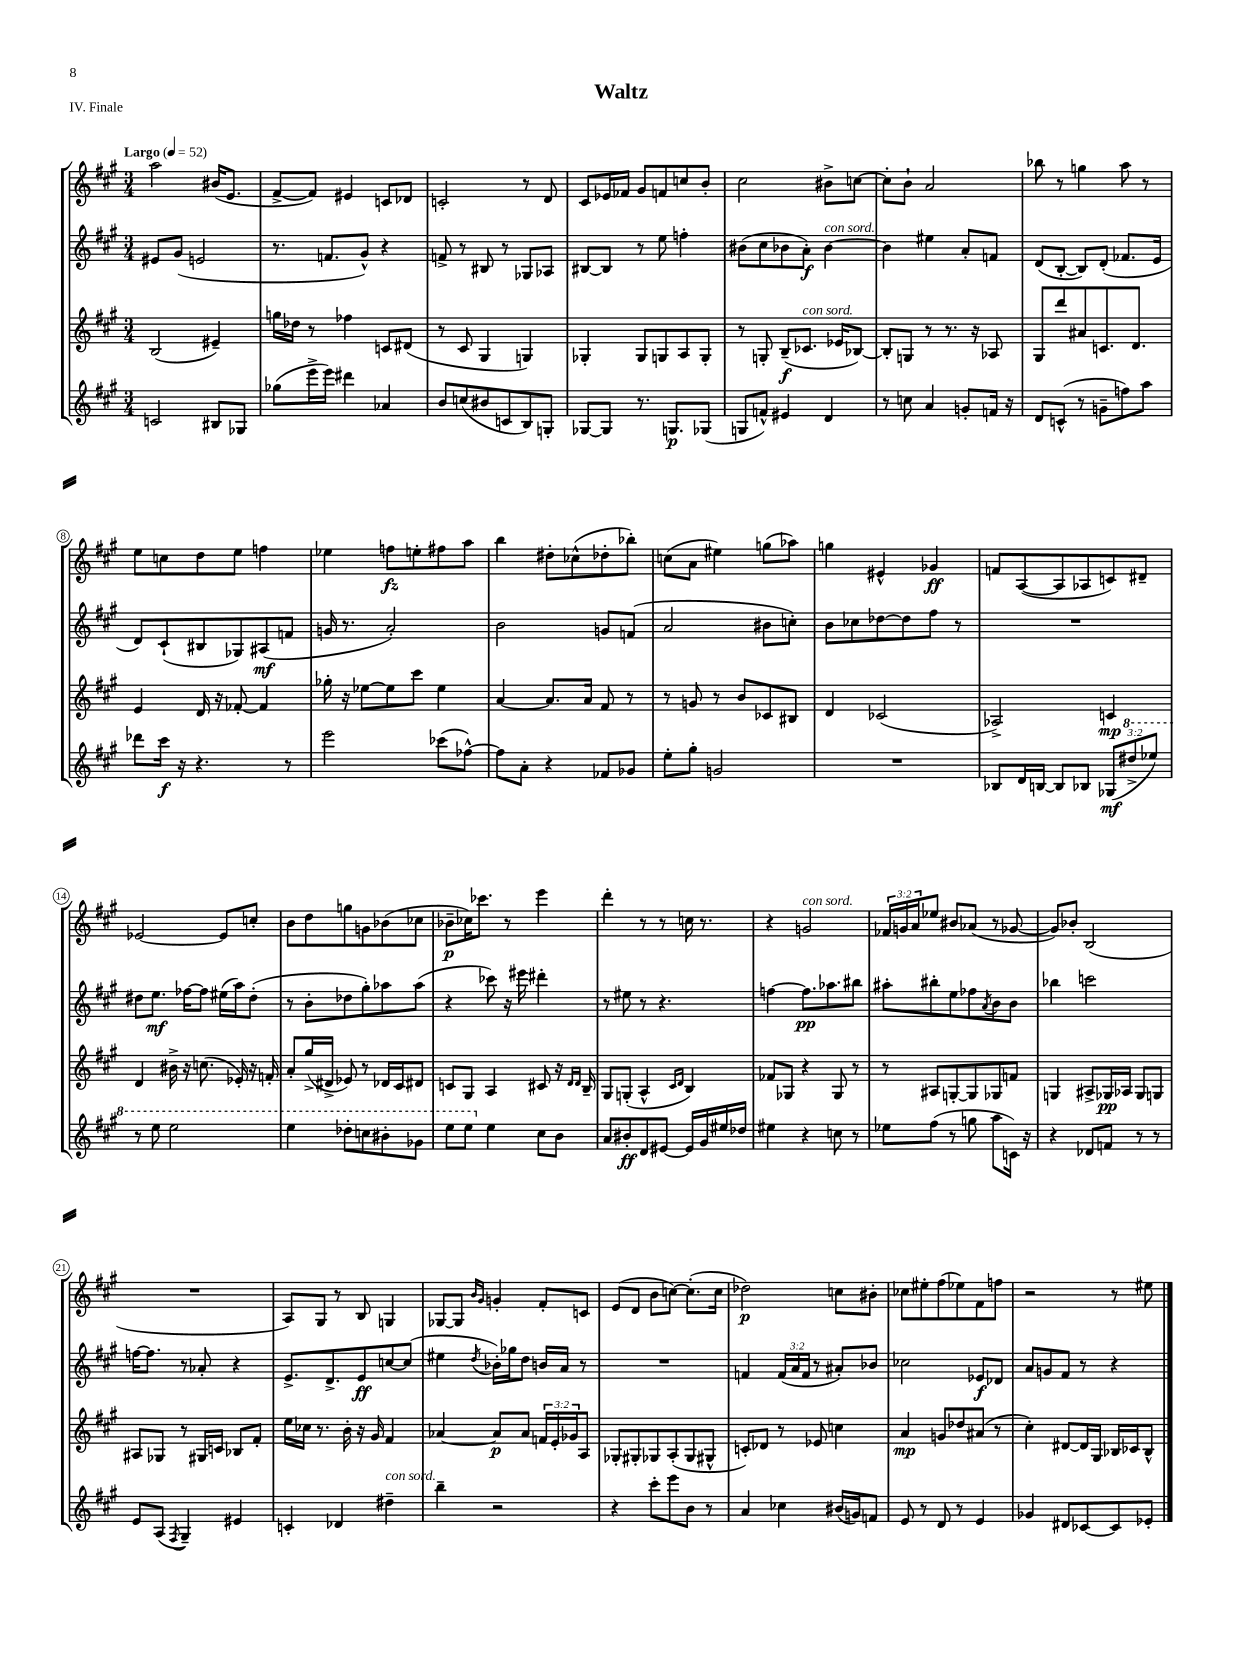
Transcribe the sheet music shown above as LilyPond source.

\header { title = "Waltz" piece = "IV. Finale" }
<<
\new StaffGroup <<
\new Staff = "s0" {
    \clef treble \key a \major \numericTimeSignature \time 3/4 \override Staff.TupletNumber.text = #tuplet-number::calc-fraction-text \tempo "Largo" 4 = 52
    a''2 bis'16( e'8. |
    fis'8~-> fis'8) eis'4 c'8 des'8 |
    c'2-. r8 d'8 |
    cis'8 ees'16 fes'16 gis'8 f'8 c''8 b'8-. |
    cis''2 bis'8-> c''8~ |
    c''8-. b'8-! a'2 |
    bes''8 r8 g''4 a''8 r8 |
    e''8 c''8 d''8 e''8 f''4 |
    ees''4 f''8\fz e''8-. fis''8 a''8 |
    b''4 dis''8-. ces''8-^( des''8-. bes''8-.) |
    c''8( a'8 eis''4) g''8( aes''8) |
    g''4 eis'4-^ ges'4\ff |
    f'8 a8~( a8 aes8 c'8) dis'8-- |
    ees'2~ ees'8 c''8-. |
    b'8 d''8 g''8 g'8 bes'8( ces''8 |
    bes'8--\p ces''16) ces'''8. r8 e'''4 |
    d'''4-. r8 r8 c''16 r8. |
    r4 g'2^\markup { \italic "con sord." } |
    \tuplet 3/2 { fes'16 g'16 a'16 } ees''8 bis'8 aes'8( r8 ges'8~ |
    ges'8) bes'8-. b2( |
    R2. |
    a8) gis8 r8 b8 g4 |
    ges8~ ges8 \grace { b'16 gis'16 } g'4-. fis'8-. c'8 |
    e'8( d'8 b'8 c''8~) c''8.-.( c''16 |
    des''2\p) c''8 bis'8-. |
    ces''8 eis''8-. fis''8( ees''8) fis'8 f''8 |
    r2 r8 eis''8 \bar "|." |
}
\new Staff = "s1" {
    \clef treble \key a \major \numericTimeSignature \time 3/4 \override Staff.TupletNumber.text = #tuplet-number::calc-fraction-text
    eis'8 gis'8( e'2 |
    r8. f'8. gis'8-^) r4 |
    f'8-> r8 bis8 r8 ges8 aes8 |
    bis8~ bis8 r8 e''8 f''4-. |
    bis'8( cis''8 bes'8 a'8-.\f) bes'4~^\markup { \italic "con sord." } |
    bes'4 eis''4 a'8-. f'8 |
    d'8( b8~-. b8) d'8-.( fes'8. e'16 |
    d'8) cis'8-!( bis8 ges8) ais8\mf( f'8 |
    g'16 r8. a'2-.) |
    b'2 g'8 f'8( |
    a'2 bis'8 c''8-.) |
    b'8 ces''8 des''8~ des''8 fis''8 r8 |
    R2. |
    dis''8 e''8.\mf fes''16~ fes''8 eis''16( a''16) dis''8-.( |
    r8 b'8-. des''8 gis''8-.) aes''8 aes''8( |
    r4 ces'''8) r16 eis'''16 dis'''4-. |
    r8 eis''8 r8 r4. |
    f''4~ f''8.\pp aes''8. bis''8 |
    ais''8-. bis''8-. e''8 fes''8 \acciaccatura { a'8 } b'8 b'8 |
    bes''4 c'''2 |
    f''16~ f''8. r8 aes'8-. r4 |
    e'8.-> d'8.-> e'8\ff c''8~ c''8( |
    eis''4 \acciaccatura { d''8 } bes'16-.) ges''16 d''8 b'16 a'16 r8 |
    R2. |
    f'4 \tuplet 3/2 { f'16( a'16 f'16 } r8 ais'8-.) bes'8 |
    ces''2 ees'8\f des'8 |
    a'8 g'8 fis'8 r8 r4 \bar "|." |
}
\new Staff = "s2" {
    \clef treble \key a \major \numericTimeSignature \time 3/4 \override Staff.TupletNumber.text = #tuplet-number::calc-fraction-text
    b2( eis'4--) |
    g''16 des''16 r8 fes''4 c'8 dis'8( |
    r8 cis'8 gis4 g4) |
    ges4-. ges8 g8 a8 g8-. |
    r8 g8-. b8--\f( ces'8.^\markup { \italic "con sord." } ees'16 bes8~) |
    bes8-. g8 r8 r8. r16 aes8 |
    gis8 d'''8 ais'8 c'8. d'8. |
    e'4 d'16 r16 fes'8~-. fes'4 |
    ges''16-. r16 ees''8~ ees''8 cis'''8 ees''4 |
    a'4~ a'8. a'16 fis'8 r8 |
    r8 g'8 r8 b'8 ces'8 bis8 |
    d'4 ces'2( |
    aes2->) c'4\mp |
    d'4 bis'16-> r16 c''8.( ees'16-.) r16 f'16-. |
    a'8-. gis''16->( dis'16-> ees'8) r8 des'16 cis'16 dis'8 |
    c'8 gis8 a4 cis'8 r16 \grace { d'16 d'16 } b16-- |
    gis8 g8-.( a4-^ \grace { cis'16 d'16 } b4) |
    fes'8 ges8 r4 ges8 r8 |
    r8 ais8 g8~-. g8 ges8 f'8 |
    g4 ais8-> ges16\pp aes16 ges8 g8 |
    ais8 ges8 r8 gis16 c'16 bes8 fis'8-. |
    e''16 ces''16 r8. b'16-. r16 gis'16 fis'4 |
    aes'4~ aes'8\p aes'8 \tuplet 3/2 { f'16 e'16-. ges'16 } a8 |
    ges8-. gis8-. ges8 a8-.( ges8 gis8-^ |
    c'8-.) des'8 r8 ees'8 c''4 |
    a'4\mp g'8 des''8 ais'8( r8 |
    cis''4-.) dis'8~ dis'16 gis16 bes16 ces'16 bes8-^ \bar "|." |
}
\new Staff = "s3" {
    \clef treble \key a \major \numericTimeSignature \time 3/4 \override Staff.TupletNumber.text = #tuplet-number::calc-fraction-text
    c'2 bis8 ges8 |
    ges''8( e'''16-> e'''16) dis'''4 aes'4 |
    b'8 c''8( bis'8 c'8 b8) g8-. |
    ges8~ ges8 r8. g8.\p ges8( |
    g8 f'8-^) eis'4 d'4 |
    r8 c''8 a'4 g'8-. f'16 r16 |
    d'8 c'8-^( r8 g'8-- f''8) a''8 |
    des'''8 cis'''16\f r16 r4. r8 |
    e'''2 ces'''8( fes''8~-^) |
    fes''8 a'8-. r4 fes'8 ges'8 |
    e''8-. gis''8-. g'2 |
    R2. |
    bes8 d'16 b16~ b8 bes8 \tuplet 3/2 { ges8\mf( \ottava #1 dis'''8-> ees'''8) } |
    r8 e'''8 e'''2 |
    e'''4 des'''8-. c'''8 bis''8-. ges''8 |
    e'''8 e'''8 \ottava #0 e''4 cis''8 b'8 |
    a'8 bis'8-.\ff d'8 eis'8~ eis'16 gis'16 eis''16 des''16 |
    eis''4 r4 c''8 r8 |
    ees''8 fis''8( r8 g''8 a''8 c'16) r16 |
    r4 des'8 f'8 r8 r8 |
    e'8 a8( \acciaccatura { fis8 } gis4--) eis'4 |
    c'4-. des'4 dis''4--^\markup { \italic "con sord." } |
    b''4-- r2 |
    r4 cis'''8-. e'''8 b'8 r8 |
    a'4 ces''4 bis'16( g'16) f'8 |
    e'8 r8 d'8 r8 e'4 |
    ges'4 dis'8 ces'8~ ces'8 ees'8-. \bar "|." |
}
>>
>>
\layout { \context { \Score \override BarNumber.stencil = #(make-stencil-circler 0.1 0.3 ly:text-interface::print) } }
